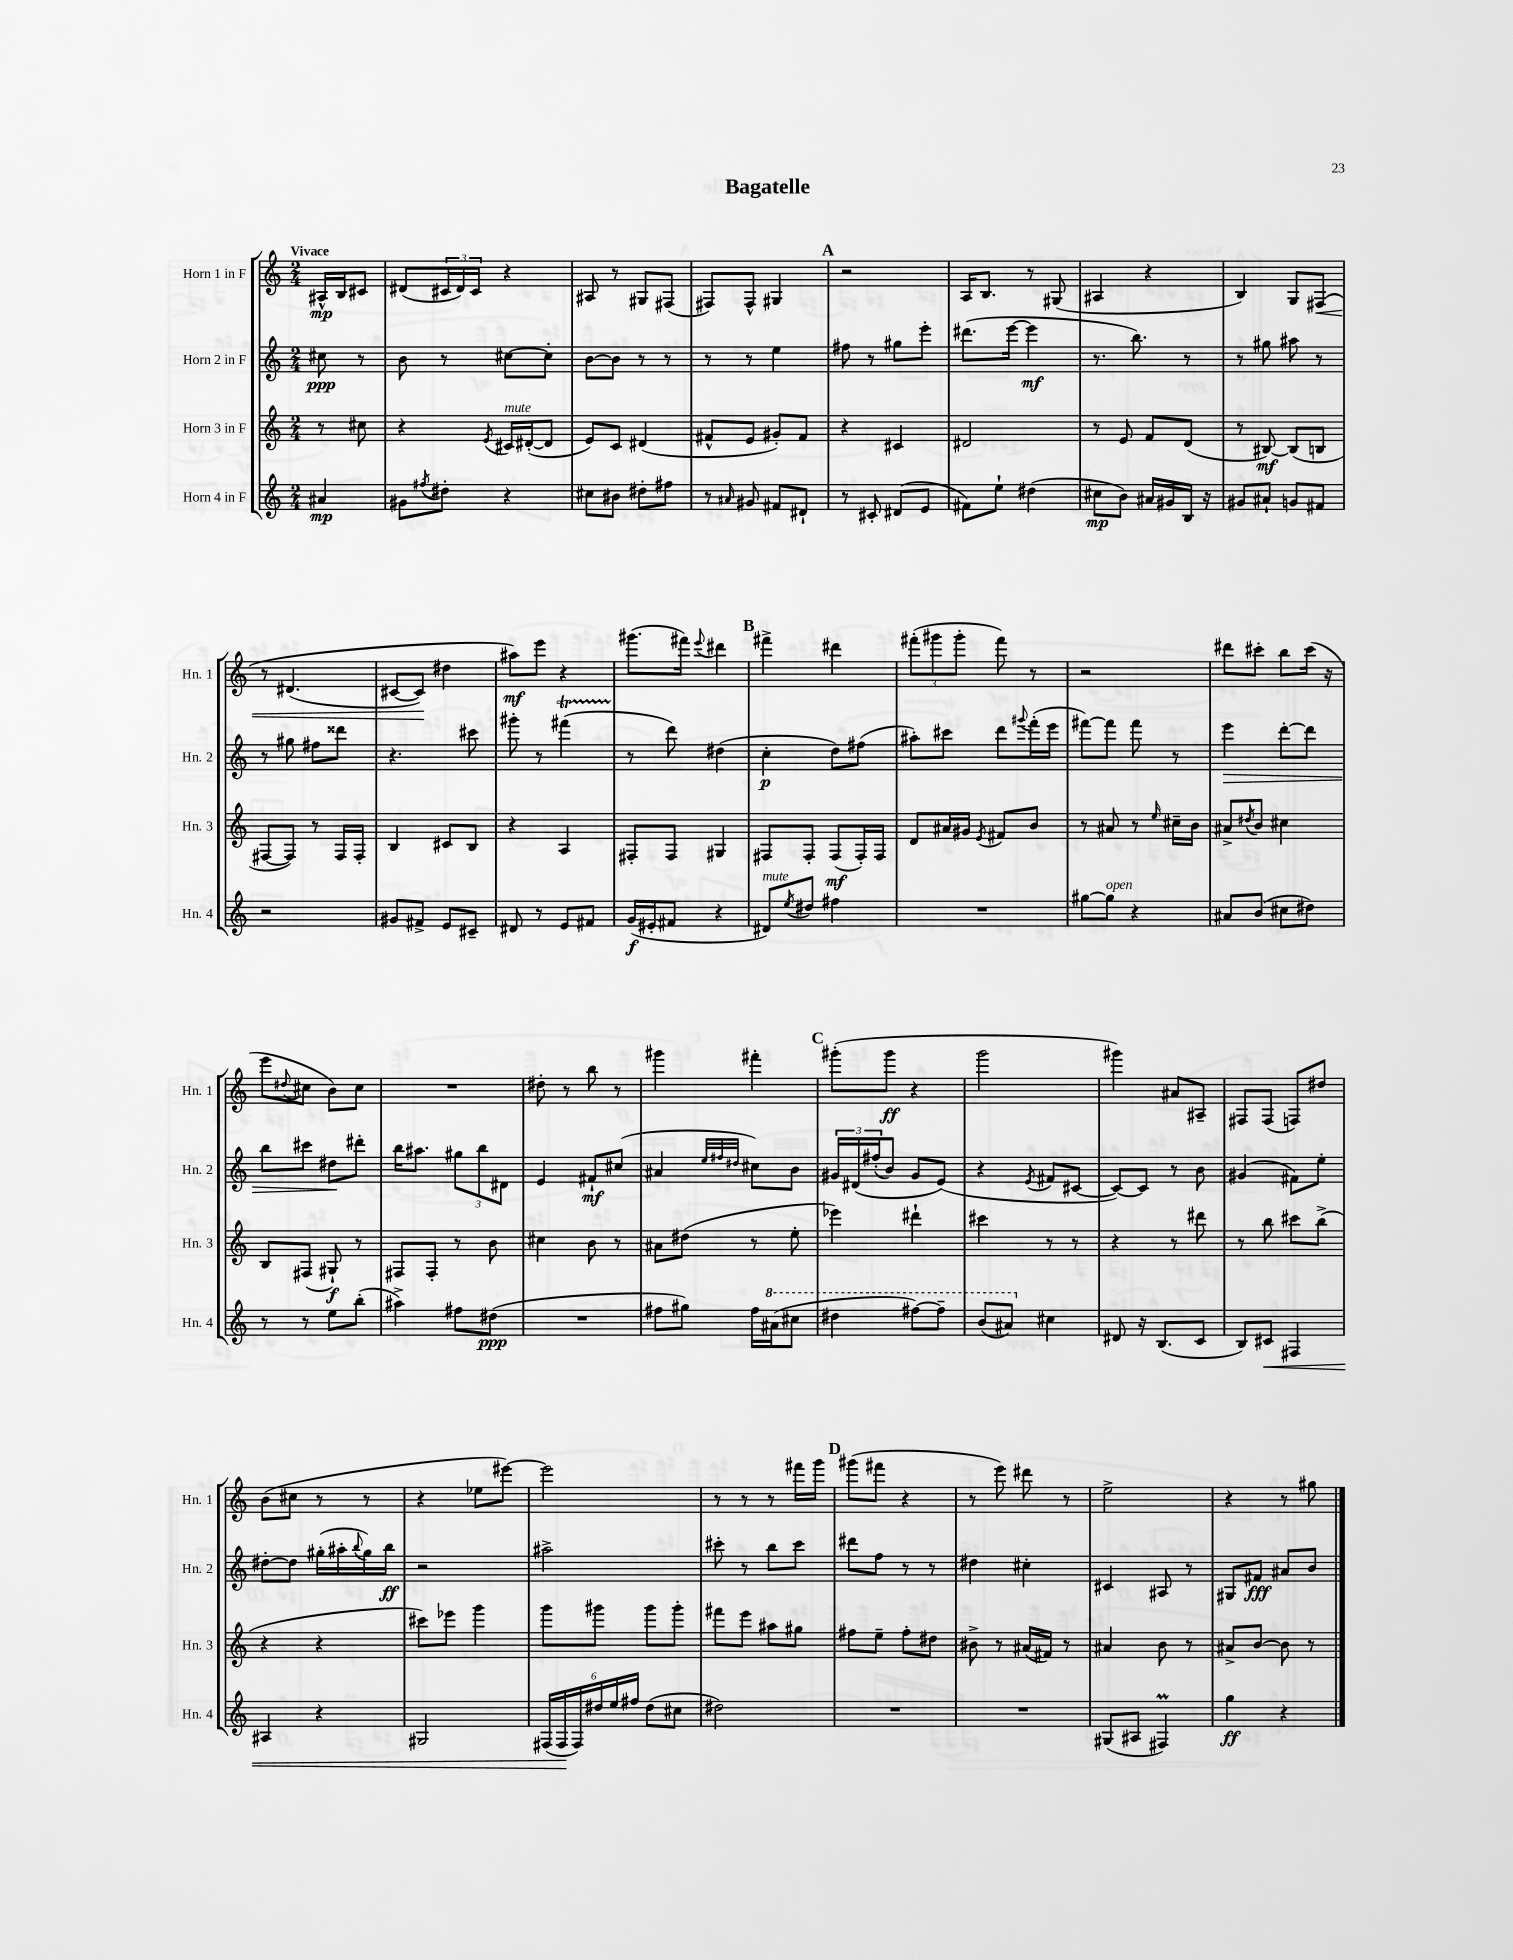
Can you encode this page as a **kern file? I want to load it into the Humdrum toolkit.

**kern	**dynam	**kern	**dynam	**kern	**dynam	**kern	**dynam
*part4	*part4	*part3	*part3	*part2	*part2	*part1	*part1
*staff4	*staff4	*staff3	*staff3	*staff2	*staff2	*staff1	*staff1
*I"Horn 4 in F	*	*I"Horn 3 in F	*	*I"Horn 2 in F	*	*I"Horn 1 in F	*
*I'Hn. 4	*	*I'Hn. 3	*	*I'Hn. 2	*	*I'Hn. 1	*
*clefG2	*	*clefG2	*	*clefG2	*	*clefG2	*
*k[]	*	*k[]	*	*k[]	*	*k[]	*
*M2/4	*	*M2/4	*	*M2/4	*	*M2/4	*
=	=	=	=	=	=	=	=
!	!	!	!	!	!	!LO:TX:a:B:t=Vivace	!
4a#X/	mp	8r	.	8cc#X\	ppp	16A#X^^/LL	mp
.	.	.	.	.	.	16B/J	.
.	.	8cc#X\	.	8r	.	8c#X/J	.
=1	=1	=1	=1	=1	=1	=1	=1
8g#X\L	.	4r	.	8b\	.	(8d#X/L	.
8qff#X/	.	.	.	.	.	.	.
8dd#X'\J	.	.	.	8r	.	24c#X/L	.
.	.	.	.	.	.	24d#/)	.
.	.	.	.	.	.	24c#/JJ	.
.	.	8qe/	.	.	.	.	.
!	!	!LO:TX:a:i:t=mute	!	!	!	!	!
4r	.	16c#X/LL	.	[8cc#X\L	.	4r	.
.	.	([16d#X'/J	.	.	.	.	.
.	.	8d#/J]	.	8cc#'\J]	.	.	.
=2	=2	=2	=2	=2	=2	=2	=2
8cc#X\L	.	8e/L)	.	[8b\L	.	8A#X/	.
8b#X\J	.	8c/J	.	8b\J]	.	8r	.
8dd#X'\L	.	(4d#X/	.	8r	.	8G#X/L	.
8ff#X\J	.	.	.	8r	.	(8F#X/J	.
=3	=3	=3	=3	=3	=3	=3	=3
8r	.	8f#X^^/L	.	8r	.	8F#X/L)	.
16qqa#X/	.	.	.	.	.	.	.
8g#X/	.	8e/J	.	8r	.	8F#^^/J	.
8f#X/L	.	8g#X'/L)	.	4ee\	.	4G#X/	.
8d#X`/J	.	8f#/J	.	.	.	.	.
!!LO:REH:place=s1:t=A
=4	=4	=4	=4	=4	=4	=4	=4
8r	.	4r	.	8ff#X\	.	2r	.
8c#X'/	.	.	.	8r	.	.	.
(8d#X/L	.	4c#X/	.	8gg#X\L	.	.	.
8e/J	.	.	.	8eee'\J	.	.	.
=5	=5	=5	=5	=5	=5	=5	=5
8f#X\L)	.	2d#X/	.	(8.ddd#X\L	.	16A/KL	.
.	.	.	.	.	.	8.B/J	.
8ee`\J	.	.	.	.	.	.	.
.	.	.	.	[16eee\Jk	.	.	.
(4dd#X\	.	.	.	4eee\]	mf	8r	.
.	.	.	.	.	.	(8G#X/	.
=6	=6	=6	=6	=6	=6	=6	=6
8cc#X\L	mp	8r	.	8.r	.	4A#X/	.
8b\J)	.	8e/	.	.	.	.	.
.	.	.	.	8.bb\)	.	.	.
16a#X/LL	.	8f/L	.	.	.	4r	.
16g#X/	.	.	.	.	.	.	.
16B/JJ	.	(8d/J	.	8r	.	.	.
16r	.	.	.	.	.	.	.
=7	=7	=7	=7	=7	=7	=7	=7
8g#X/L	.	8r	.	8r	.	4B/)	.
8a#X`/J	.	[8B#X/)	mf	8gg#X\	.	.	.
8gn/L	.	(8B#/L]	.	8aa#X\	.	8G/L	.
!	!	!	!	!	!	!	!LO:HP:b
8f#X/J	.	8Bn/J	.	8r	.	(8F#X/J	<
!!LO:LB:g=z
=8	=8	=8	=8	=8	=8	=8	=8
2r	.	[8F#X/L	.	8r	.	8r	.
.	.	8F#/J])	.	8gg#X\	.	(4.d#X/	.
.	.	8r	.	8ff#X\L	.	.	.
.	.	16F#/LL	.	8ddd##X\J	.	.	.
.	.	16F#'/JJ	.	.	.	.	.
=9	=9	=9	=9	=9	=9	=9	=9
8g#X/L	.	4B/	.	4.r	.	[8c#X/L	.
8f#X^/J	.	.	.	.	.	8c#/J])	.
8e/L	.	8c#X/L	.	.	.	4dd#X\	[
8c#X~/J	.	8B/J	.	8ccc#X\	.	.	.
=10	=10	=10	=10	=10	=10	=10	=10
8d#X/	.	4r	.	8ggg#X'\	.	8aa#X\L)	mf
8r	.	.	.	8r	.	8eee\J	.
8e/L	.	4A/	.	(4fff#Xt\	.	4r	.
8f#X/J	.	.	.	.	.	.	.
=11	=11	=11	=11	=11	=11	=11	=11
(16g/LL	f	8F#X'/L	.	8r	.	(8.ggg#X\L	.
16e#X'/J	.	.	.	.	.	.	.
8f#X/J	.	8F#/J	.	8ddd\)	.	.	.
.	.	.	.	.	.	16fff#X\Jk)	.
.	.	.	.	.	.	8qqeee/	.
4r	.	4G#X/	.	(4dd#X\	.	4ddd#X\	.
!!LO:REH:place=s1:t=B
=12	=12	=12	=12	=12	=12	=12	=12
!LO:TX:a:i:t=mute	!	!	!	!	!	!	!
8d#X/L)	.	8F#X/L	.	4cc'\	p	4fff#X^\	.
8qee/	.	.	.	.	.	.	.
8dd#X/J	.	8F#'/J	.	.	.	.	.
4ff#X\	.	(8F#/L	mf	8dd\L)	.	4ddd#X\	.
.	.	16F#'/L)	.	(8ff#X\J	.	.	.
.	.	16F#/JJ	.	.	.	.	.
=13	=13	=13	=13	=13	=13	=13	=13
2r	.	8d/L	.	8aa#X'\L)	.	(12fff#X'\L	.
.	.	.	.	.	.	12ggg#X\	.
.	.	16a#X/L	.	8ccc#X\J	.	.	.
.	.	.	.	.	.	12ggg#'\J	.
.	.	16g#X/JJ	.	.	.	.	.
.	.	8qe/	.	.	.	.	.
.	.	8f#X/L	.	8ddd\L	.	8fff#\)	.
.	.	.	.	8qqggg#X/	.	.	.
.	.	8b/J	.	(16fff'\L	.	8r	.
.	.	.	.	16eee\JJ	.	.	.
=14	=14	=14	=14	=14	=14	=14	=14
[8gg#X\L	.	8r	.	[8fff#X\L)	.	2r	.
!LO:TX:a:i:t=open	!	!	!	!	!	!	!
8gg#\J]	.	8a#X/	.	8fff#\J]	.	.	.
4r	.	8r	.	8fff#\	.	.	.
.	.	16qqee/	.	.	.	.	.
.	.	16cc#X~\LL	.	8r	.	.	.
.	.	16b\JJ	.	.	.	.	.
=15	=15	=15	=15	=15	=15	=15	=15
!	!	!	!	!	!LO:HP:b	!	!
8a#X/L	.	8a#X^/L	.	4eee\	>	8ddd#X\L	.
.	.	8qdd#X/	.	.	.	.	.
(8b/J	.	8b/J	.	.	.	8ccc#X'\J	.
8cc#X\L	.	4cc#X\	.	[8ddd'\L	.	8bb\L	.
8dd#X\J)	.	.	.	8ddd\J]	.	(16ccc#\Jk	.
.	.	.	.	.	.	16r	.
!!LO:LB:g=z
=16	=16	=16	=16	=16	=16	=16	=16
8r	.	8B/L	.	8bb\L	.	8eee\L	.
.	.	.	.	.	.	8qqdd#X/	.
8r	.	(8F#X/J	.	8ccc#X\J	.	8cc#X\J	.
8ee\L	.	8G#X`/)	f	8dd#X\L	.	8b\L)	.
(8bb'\J	.	8r	.	8ddd#X'\J	]	8cc#\J	.
=17	=17	=17	=17	=17	=17	=17	=17
4aa#X^\)	.	8F#X/L	.	16bb\KL	.	2r	.
.	.	.	.	8.aa#X\J	.	.	.
.	.	8F#'/J	.	.	.	.	.
8ff#X\L	.	8r	.	12gg#X\L	.	.	.
.	.	.	.	12bb\	.	.	.
(8dd#X\J	ppp	8b\	.	.	.	.	.
.	.	.	.	12d#X\J	.	.	.
=18	=18	=18	=18	=18	=18	=18	=18
2r	.	4cc#X\	.	4e/	.	8dd#X'\	.
.	.	.	.	.	.	8r	.
.	.	8b\	.	8f#X`/L	mf	8bb\	.
.	.	8r	.	(8cc#X/J	.	8r	.
=19	=19	=19	=19	=19	=19	=19	=19
8ff#X\L	.	8a#X\L	.	4a#X/	.	4ggg#X\	.
8gg#X\J)	.	(8dd#X\J	.	.	.	.	.
.	.	.	.	32qqee/LLL	.	.	.
.	.	.	.	32qqff#X/	.	.	.
.	.	.	.	32qqdd#X/JJJ	.	.	.
16ff#\LL	.	8r	.	8cc#X\L)	.	4fff#X'\	.
*8va	*	*	*	*	*	*	*
(16aa#X\J	.	.	.	.	.	.	.
8ccc#X\J	.	8ee'\	.	8b\J	.	.	.
!!LO:REH:place=s1:t=C
=20	=20	=20	=20	=20	=20	=20	=20
4ddd#X\	.	4eee-X\)	.	24g#X/LL	.	(8ggg#X'\L	.
.	.	.	.	(24d#X/	.	.	.
.	.	.	.	(24ff#X'/J	.	.	.
.	.	.	.	8b/J)	.	8ggg#\J	ff
[8fff#X\L)	.	4ddd#X`\	.	8g#/L	.	4r	.
8fff#~\J]	.	.	.	(8e/J)	.	.	.
=21	=21	=21	=21	=21	=21	=21	=21
(8bb/L	.	4ccc#X\	.	4r	.	2ggg\	.
8aa#X/J)	.	.	.	.	.	.	.
.	.	.	.	8qe/	.	.	.
*X8va	*	*	*	*	*	*	*
4cc#X\	.	8r	.	8f#X/L	.	.	.
.	.	8r	.	[8c#X/J	.	.	.
=22	=22	=22	=22	=22	=22	=22	=22
8d#X/	.	4r	.	8c#/L_)	.	4ggg#X\)	.
16r	.	.	.	8c#/J]	.	.	.
(8.B/L	.	.	.	.	.	.	.
.	.	8r	.	8r	.	8a#X/L	.
8c/J	.	8ddd#X\	.	8b\	.	8A#X~/J	.
=23	=23	=23	=23	=23	=23	=23	=23
8B/L)	.	8r	.	(4g#X/	.	8F#X/L	.
!	!LO:HP:b	!	!	!	!	!	!
8c#X/J	<	8bb\	.	.	.	(8F#/J	.
4F#X/	.	8ccc#X\L	.	8f#X\L)	.	8Fn/L)	.
.	.	(8bb^\J	.	8ee'\J	.	8dd#X/J	.
!!LO:LB:g=z
=24	=24	=24	=24	=24	=24	=24	=24
4A#X/	.	4r	.	[8dd#X'\L	.	(8b\L	.
.	.	.	.	8dd#\J]	.	8cc#X\J	.
4r	.	4r	.	(16gg#X'\LL	.	8r	.
.	.	.	.	16aa#X'\	.	.	.
.	.	.	.	8qqbb/	.	.	.
.	.	.	.	16gg#\)	.	8r	.
.	.	.	.	16bb\JJ	ff	.	.
=25	=25	=25	=25	=25	=25	=25	=25
2G#X/	.	8ccc#X\L)	.	2r	.	4r	.
.	.	8eee-X\J	.	.	.	.	.
.	.	4ggg\	.	.	.	8ee-X\L	.
.	.	.	.	.	.	[8eee#X\J)	.
=26	=26	=26	=26	=26	=26	=26	=26
(24F#X/LL	.	8ggg\L	.	2aa#X^\	.	2eee#\]	.
24F#/	.	.	.	.	.	.	.
24F#/)	[	.	.	.	.	.	.
24dd#X/	.	8ggg#X\J	.	.	.	.	.
24ee/	.	.	.	.	.	.	.
24ff#X/JJ	.	.	.	.	.	.	.
(8dd#\L	.	8ggg#\L	.	.	.	.	.
8cc#X\J	.	8ggg#'\J	.	.	.	.	.
=27	=27	=27	=27	=27	=27	=27	=27
2dd#X\)	.	8fff#X\L	.	8ccc#X'\	.	8r	.
.	.	8eee\J	.	8r	.	8r	.
.	.	8aa#X\L	.	8bb\L	.	8r	.
.	.	8gg#X\J	.	8ccc#\J	.	16fff#X\LL	.
.	.	.	.	.	.	16ggg\JJ	.
!!LO:REH:place=s1:t=D
=28	=28	=28	=28	=28	=28	=28	=28
2r	.	8ff#X\L	.	8ddd#X\L	.	(8ggg#X\L	.
.	.	8ee~\J	.	8ff\J	.	8fff#X\J	.
.	.	8ff#'\L	.	8r	.	4r	.
.	.	8dd#X\J	.	8r	.	.	.
=29	=29	=29	=29	=29	=29	=29	=29
2r	.	8b#X^\	.	4dd#X\	.	8r	.
.	.	8r	.	.	.	8eee\)	.
.	.	(16a#X/LL	.	4cc#X'\	.	8ddd#X\	.
.	.	16f#X/JJ)	.	.	.	.	.
.	.	8r	.	.	.	8r	.
=30	=30	=30	=30	=30	=30	=30	=30
(8G#X/L	.	4a#X/	.	4c#X/	.	2ee^\	.
8A#X/J	.	.	.	.	.	.	.
4F#Xm/)	.	8b\	.	8A#X/	.	.	.
.	.	8r	.	8r	.	.	.
=31	=31	=31	=31	=31	=31	=31	=31
4gg\	ff	8a#X^/L	.	8G#X/L	.	4r	.
.	.	[8b/J	.	8f#X/J	fff	.	.
4r	.	8b\]	.	8a#X/L	.	8r	.
.	.	8r	.	8b/J	.	8gg#X\	.
==	==	==	==	==	==	==	==
*-	*-	*-	*-	*-	*-	*-	*-
